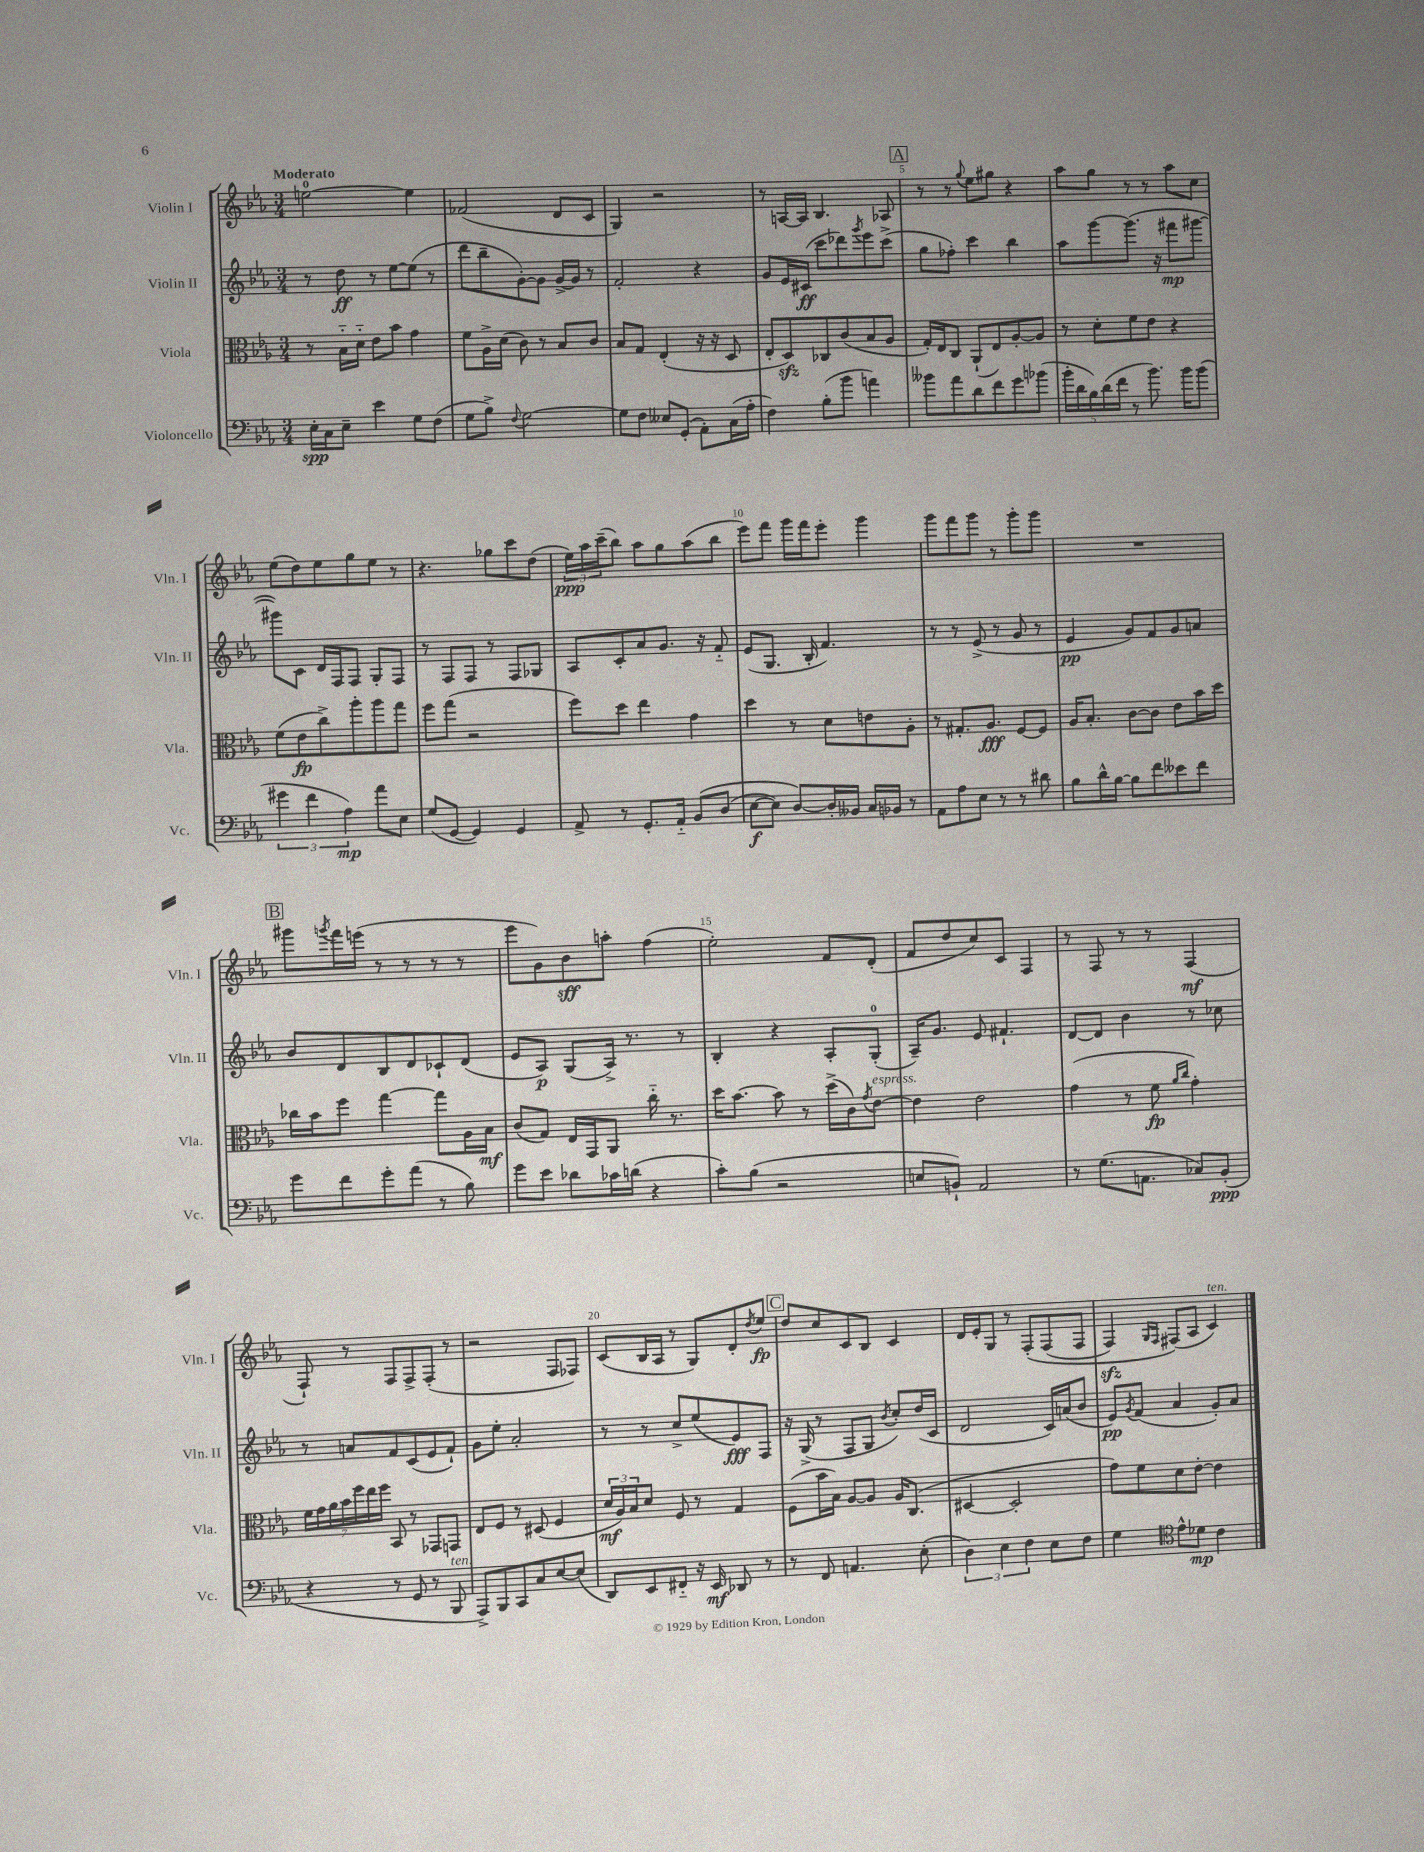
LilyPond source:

<<
\new StaffGroup <<
\new Staff = "s0" \with { instrumentName = "Violin I" shortInstrumentName = "Vln. I" } {
    \clef treble \key ees \major \numericTimeSignature \time 3/4 \tempo "Moderato"
    e''2-0~ e''4 |
    fes'2( d'8 c'8 |
    g4) r2 |
    r8 a16~ a16 bes4. aes8 |
    \mark \markup { \box "A" } r8 r8 \appoggiatura { g''8 } ees''8 gis''8 r4 |
    aes''8 g''8 r8 r8 aes''8 c''8 |
    ees''8( d''8) ees''8 g''8 ees''8 r8 |
    r4. ges''8 c'''8 d''8( |
    \tuplet 3/2 { ees''16\ppp) aes''16 c'''16--( } bes''8) aes''8 g''8 aes''8( bes''8 |
    ees'''8) f'''8 g'''16 f'''16 ees'''8-. g'''4 |
    g'''8 f'''8 g'''8 r8 g'''8-. g'''8 |
    R2. |
    \mark \markup { \box "B" } gis'''8 \acciaccatura { g'''8 } f'''16 e'''16( r8 r8 r8 r8 |
    ees'''8 g'8) bes'8\sff a''8-. f''4( |
    ees''2-.) f'8 d'8-.( |
    f'8 d''8 c''8) c'8 f4 |
    r8 f8 r8 r8 f4\mf( |
    f8-!) r8 f8 f8-> f8-.( r8 |
    r2 f8 fes8) |
    c'8( bes16 aes16 r8 g8) d'8-. \acciaccatura { d''8 } ees''8\fp |
    \mark \markup { \box "C" } d''8 c''8 c'8 bes8 c'4 |
    d'16 ees'16-. g8 r8 f8-.\( f8( f8 |
    f4\sfz) \grace { g16 f16 } fis8(\) aes8 c'4^\markup { \italic "ten." }) \bar "|." |
}
\new Staff = "s1" \with { instrumentName = "Violin II" shortInstrumentName = "Vln. II" } {
    \clef treble \key ees \major \numericTimeSignature \time 3/4
    r8 d''8\ff r8 ees''8~ ees''8( r8 |
    d'''8 bes''8-- g'8~-.) g'8 g'16~-> g'16 r8 |
    f'2-. r4 |
    g'8 ees'16 cis'16\ff( c'''8 des'''8) \acciaccatura { g'''8 } ees'''8 c'''8->( |
    \mark \markup { \box "A" } g''8 fes''8-.) c'''4 bes''4 |
    aes''8 g'''8~ g'''8.( r16 fis'''8\mp gis'''8~ |
    gis'''8) c'8 d'16 f16 f8 g8-. f8 |
    r8 f8 f8 r8 f8 ges8 |
    aes8 c'8-. aes'8 g'8. r16 f'8-_ |
    ees'8( g8. bes16-. f'4.) |
    r8 r8 ees'8->( r8 g'8 r8 |
    ees'4\pp g'8) f'8 g'8 a'8 |
    \mark \markup { \box "B" } bes'8 d'8 bes8 d'8 ces'8-! d'8( |
    ees'8 aes8\p) g8( aes16->) r8. r8 |
    bes4-. r4 aes8-. g8-0-.( |
    aes16--) g'8. ees'8 fis'4.-! |
    d'8~ d'8 bes'4 r8 ces''8 |
    r8 a'8 f'8 c'8( ees'8 f'8-!) |
    g'8 ees''8-. aes'2-. |
    r8 r8 c''8-> ees''8( ees'8\fff) f8 |
    \mark \markup { \box "C" } r16 g16->( r8 f8 g8 \acciaccatura { bes'8 } c''8-.) d''16( c'16 |
    d'2 c'16) a'16( bes'8 |
    ees'8\pp) \acciaccatura { g'8 } f'8( aes'4 g'8-.) aes'8 \bar "|." |
}
\new Staff = "s2" \with { instrumentName = "Viola" shortInstrumentName = "Vla." } {
    \clef alto \key ees \major \numericTimeSignature \time 3/4
    r8 bes16-_ d'16-_ ees'8 bes'8 g'4 |
    f'8 aes16-> d'16( c'8) r8 bes8 c'8 |
    bes8 g8 ees4-.( r16 r16 d8 |
    ees8-. d8\sfz) ces8 c'8( bes8 aes8 |
    \mark \markup { \box "A" } g16-.) ees16 c8 aes,8-!( ees8) aes8~-. aes8 |
    r8 d'8-. f'8 ees'8 r4 |
    f'8( ees'8\fp c''8->) aes''8-. aes''8 g''8 |
    f''8 g''8( r2 |
    f''8) d''8 ees''4 g'4 |
    d''4 r8 d'8 e'8 aes8-. |
    r8 gis8.-. aes8.\fff f8~ f8 |
    aes16 bes8.-. c'8~ c'8 ees'8 bes'16 d''16 |
    \mark \markup { \box "B" } ces''16 bes'16 f''8 g''4~ g''8 aes16 bes16\mf |
    c'8( g8) ees16 g,16 aes,8 c''16-_ r8. |
    d''16 bes'8.~ bes'8 r8 d''16->( c'16) \acciaccatura { g'8 } ees'8~^\markup { \italic "espress." } |
    ees'4 ees'2 |
    g'4( r8 f'8\fp \grace { aes'16 c''16 } g'4-.) |
    \tuplet 7/4 { f'16 g'16 aes'16 bes'16 f''16 ees''16 f''16 } bes,8 r8 ges,8 g,8 |
    ees8 f8 r8 dis8( f4 |
    \tuplet 3/2 { d'16\mf aes16) bes16 } d'8 f8 r8 g4 |
    \mark \markup { \box "C" } f8( bes'16 bes16) aes8~ aes8 aes16 c8.( |
    dis4~ dis2-. |
    g'8) f'8 d'8 ees'8~-. ees'4 \bar "|." |
}
\new Staff = "s3" \with { instrumentName = "Violoncello" shortInstrumentName = "Vc." } {
    \clef bass \key ees \major \numericTimeSignature \time 3/4
    ees16-.\spp c16 ees8-- ees'4 g8 f8( |
    g8 bes8->) \appoggiatura { f8 } g2~ |
    g8 f8 eeses8 g,8-.( aes,8-.) c16( aes16-. |
    f4) bes8-.( bes'8 a'4) |
    \mark \markup { \box "A" } beses'8 aes'8 d'8 f'8 g'8 bes'8( |
    \tuplet 5/4 { bes'16-. d'16 bes16) d'16( f'16 } r8 bes'8.) bes'16 bes'8( |
    \tuplet 3/2 { gis'4 f'4 aes4\mp) } aes'8 ees8 |
    g8( g,8~ g,4) g,4 |
    aes,8-> r8 g,8.-. aes,16-_ bes,8\( d8( |
    ees8~\f ees8) d8~\) d16-. beses,16 c16 bes,16 r8 |
    aes,8 aes8 ees8 r8 r8 dis'8 |
    bes8 d'16-^ bes16~ bes8 f'8 eeses'8 f'8 |
    \mark \markup { \box "B" } g'8 f'8 g'8-. aes'8( r8 bes8) |
    g'8 ees'8 des'8 ces'16 d'16( r4 |
    c'8-.) bes8( r2 |
    e8 b,8-!) aes,2 |
    r8 g8.( a,8. ces8) bes,8-.\ppp( |
    r4 r8 g,8 r8 bes,,8^\markup { \italic "ten." } |
    aes,,8->) bes,,8 c,8 c8 ees8~ ees8( |
    d,8) ees,8 fis,8-_ r16 ees,16\mf des,8 r8 |
    \mark \markup { \box "C" } r8 f,8 a,4. ees8-.( |
    \tuplet 3/2 { d4) ees4 f4 } ees8 f8 |
    g4 \clef tenor ees'8-^ des'8\mp c'4 \bar "|." |
}
>>
>>
\layout { \context { \Score \override BarNumber.break-visibility = ##(#f #t #t) barNumberVisibility = #(every-nth-bar-number-visible 5) } }
